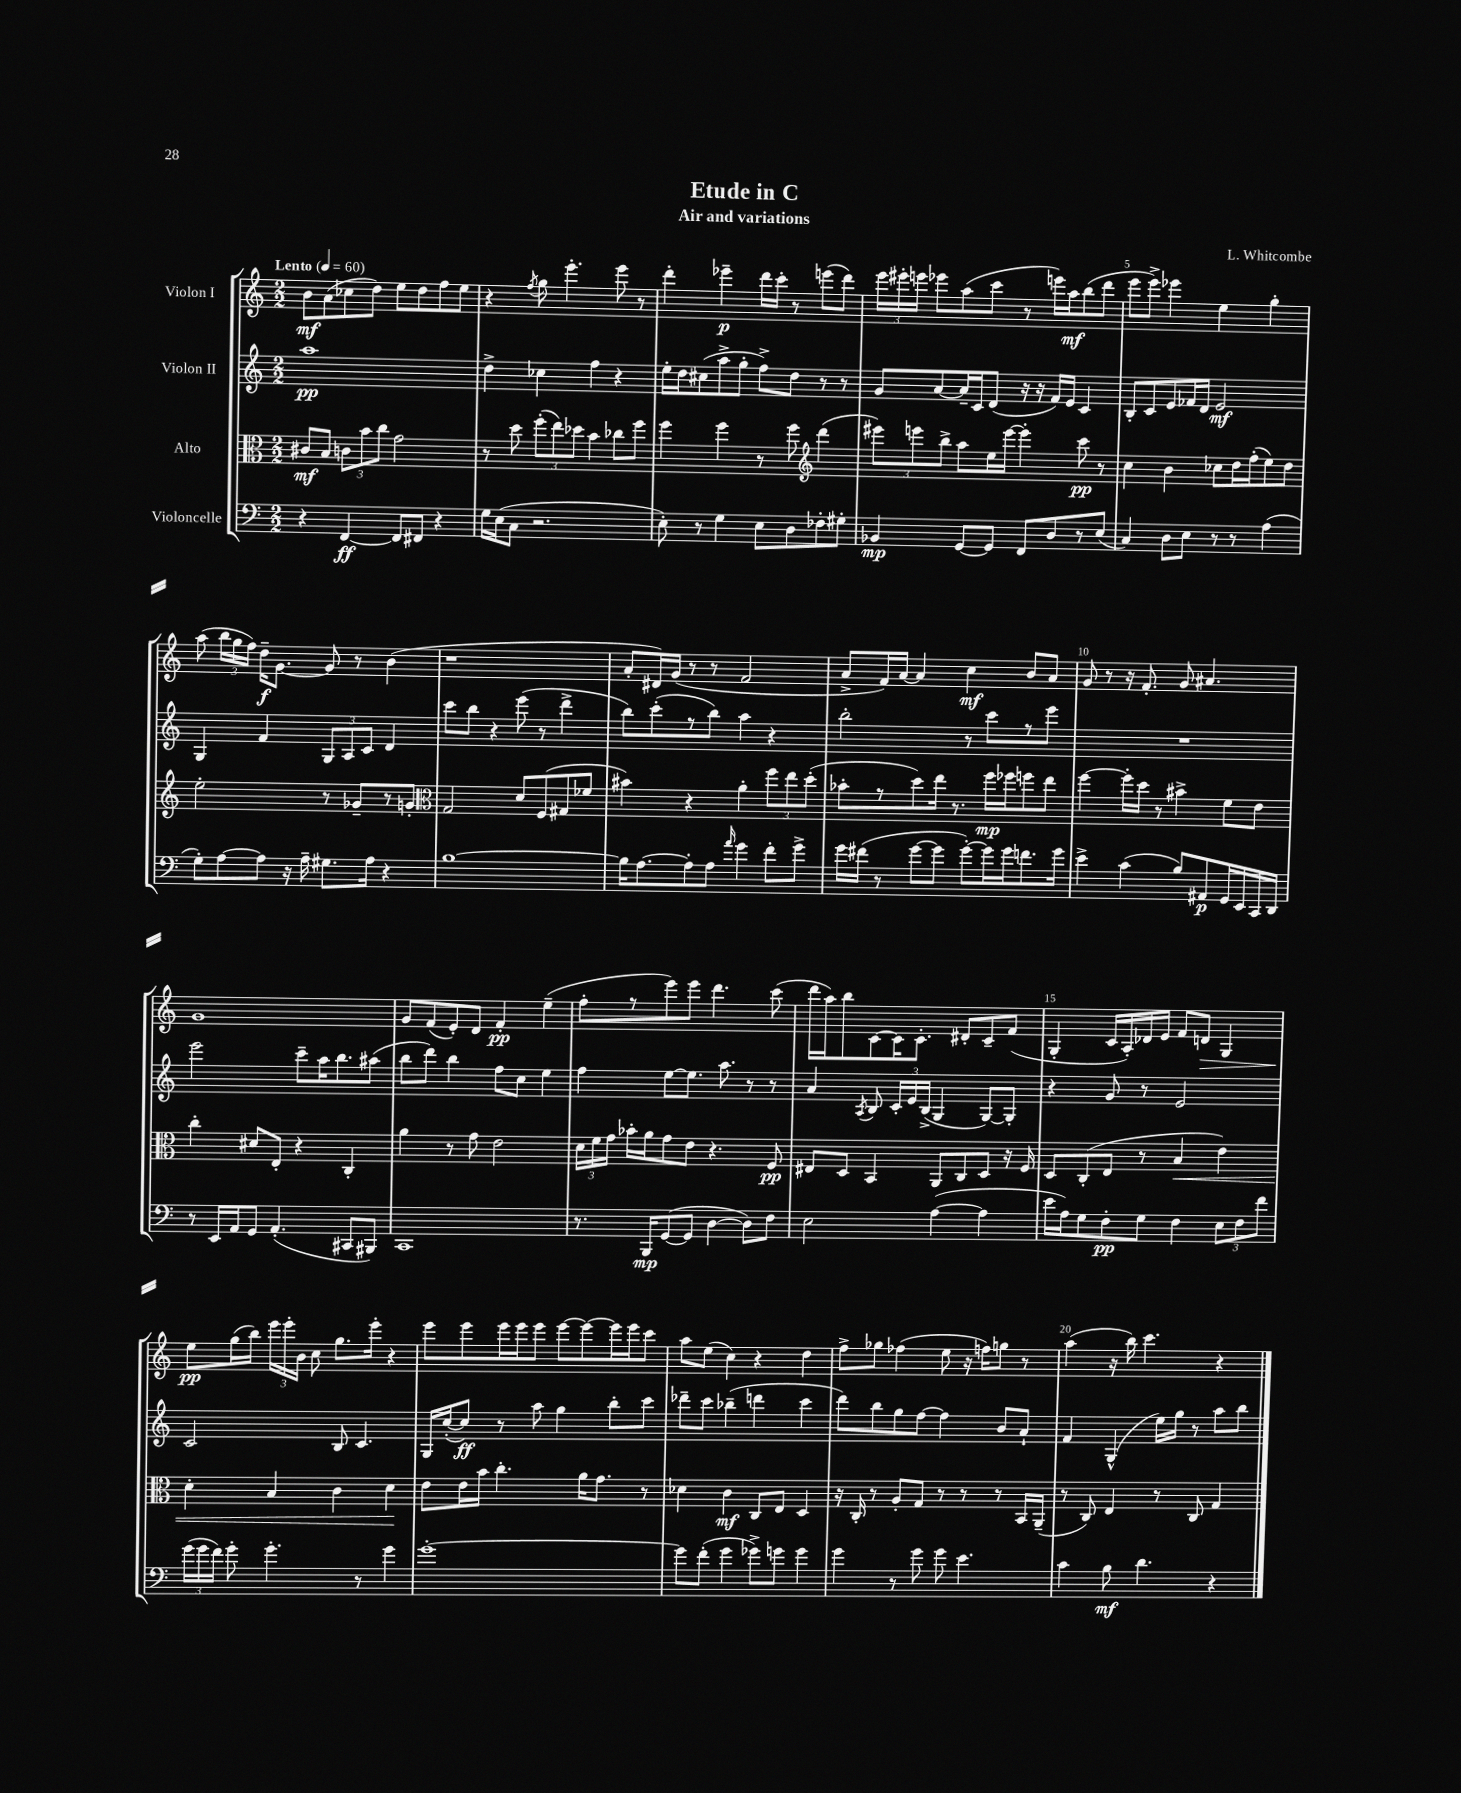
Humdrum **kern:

**kern	**dynam	**kern	**dynam	**kern	**dynam	**kern	**dynam
*part4	*part4	*part3	*part3	*part2	*part2	*part1	*part1
*staff4	*staff4	*staff3	*staff3	*staff2	*staff2	*staff1	*staff1
*I"Violoncelle	*	*I"Alto	*	*I"Violon II	*	*I"Violon I	*
*clefF4	*	*clefC3	*	*clefG2	*	*clefG2	*
*k[]	*	*k[]	*	*k[]	*	*k[]	*
*M2/2	*	*M2/2	*	*M2/2	*	*M2/2	*
*MM60	*	*MM60	*	*MM60	*	*MM60	*
=1	=1	=1	=1	=1	=1	=1	=1
!	!	!	!	!	!	!LO:TX:a:B:t=Lento	!
4r	.	8c#X/L	mf	1aa	pp	8b\L	mf
.	.	8B/J	.	.	.	(8a\	.
[4FF/	ff	12cn\L	.	.	.	8cc-X\	.
.	.	12b\	.	.	.	.	.
.	.	.	.	.	.	8dd\J)	.
.	.	12cc\J	.	.	.	.	.
8FF/L]	.	2g\	.	.	.	8ee\L	.
8FF#X/J	.	.	.	.	.	8dd\	.
4r	.	.	.	.	.	8ff\	.
.	.	.	.	.	.	8ee\J	.
=2	=2	=2	=2	=2	=2	=2	=2
16G\LL	.	8r	.	4dd^\	.	4r	.
(16E\J	.	.	.	.	.	.	.
8C\J	.	8dd\	.	.	.	.	.
.	.	.	.	.	.	8qff/	.
2.r	.	(12ff'\L	.	4cc-X\	.	8gg\	.
.	.	12ee\)	.	.	.	.	.
.	.	.	.	.	.	4.eee'\	.
.	.	12dd-X\J	.	.	.	.	.
.	.	4b\	.	4ff\	.	.	.
.	.	8cc-X\L	.	4r	.	8eee\	.
.	.	8ff\J	.	.	.	8r	.
=3	=3	=3	=3	=3	=3	=3	=3
8E'\)	.	4ff\	.	16ee'\LL	.	4ddd'\	.
.	.	.	.	16dd\J	.	.	.
8r	.	.	.	(8cc#X\	.	.	.
4G\	.	4ff\	.	8aa^\	.	4eee-X~\	p
.	.	.	.	8gg'\J	.	.	.
8E\L	.	8r	.	8ff^\L)	.	16ddd\LL	.
.	.	.	.	.	.	16ccc'\JJ	.
8D\	.	8ff\	.	8dd\J	.	8r	.
*	*	*clefG2	*	*	*	*	*
8F-X'\	.	(4ddd\	.	8r	.	(8eeen\L	.
8G#X'\J	.	.	.	8r	.	8ddd\J)	.
=4	=4	=4	=4	=4	=4	=4	=4
4BB-X/	mp	12eee#X\L)	.	8g/L	.	24eee\LL	.
.	.	.	.	.	.	24eee#X'\	.
.	.	12eeen\	.	.	.	24eeen\JJ	.
.	.	.	.	[8a/	.	8eee-X\L	.
.	.	12bb^\J	.	.	.	.	.
[8GG/L	.	8aa\L	.	16a~/L]	.	(8aa\	.
.	.	.	.	16c/J	.	.	.
8GG/J]	.	16ee\L	.	(8d/J	.	8ccc\J	.
.	.	[16eee\JJ	.	.	.	.	.
8FF/L	.	4eee'\]	.	16r	.	8r	.
.	.	.	.	16r	.	.	.
8D/	.	.	.	16f/LL)	.	16eeen\LL)	.
.	.	.	.	16e/JJ	.	16aa\J	mf
8r	.	8ccc\	pp	4c/	.	(8bb\	.
(8E/J	.	8r	.	.	.	8ddd\J	.
=5	=5	=5	=5	=5	=5	=5	=5
4C/)	.	4cc\	.	8B'/L	.	8eee\L	.
.	.	.	.	8c/	.	8eee^\J)	.
8D\L	.	4b\	.	8e/	.	4eee-X\	.
8E\J	.	.	.	16f-X/L	.	.	.
.	.	.	.	16d/JJ	.	.	.
8r	.	8cc-X\L	.	2e/	mf	4ee\	.
8r	.	16dd\L	.	.	.	.	.
.	.	(16ff'\J	.	.	.	.	.
(4A\	.	8ee\)	.	.	.	4gg'\	.
.	.	8dd\J	.	.	.	.	.
!!LO:LB:g=z
=6	=6	=6	=6	=6	=6	=6	=6
8G'\L)	.	2ee'\	.	4G/	.	(8aa\	.
[8A\	.	.	.	.	.	24bb\LL	.
.	.	.	.	.	.	24gg\	.
.	.	.	.	.	.	24ff\JJ)	.
8A\J]	.	.	.	4f/	.	16dd~\KL	f
.	.	.	.	.	.	[8.g\J	.
16r	.	.	.	.	.	.	.
16A~\	.	.	.	.	.	.	.
8.G#X\L	.	8r	.	12G/L	.	8g/]	.
.	.	.	.	12A/	.	.	.
.	.	8g-X~/L	.	.	.	8r	.
.	.	.	.	12c/J	.	.	.
16A\Jk	.	.	.	.	.	.	.
4r	.	8r	.	4d/	.	(4b\	.
.	.	8gn'/J	.	.	.	.	.
=7	=7	=7	=7	=7	=7	=7	=7
*	*	*clefC3	*	*	*	*	*
[1B	.	2G/	.	8ccc\L	.	1r	.
.	.	.	.	8bb\J	.	.	.
.	.	.	.	4r	.	.	.
.	.	8d/L	.	(8eee\	.	.	.
.	.	(8F/	.	8r	.	.	.
.	.	8G#X/	.	4ddd^\	.	.	.
.	.	8f-X/J	.	.	.	.	.
=8	=8	=8	=8	=8	=8	=8	=8
16B\KL]	.	4b#X\)	.	8bb\L)	.	8a'/L	.
[8.A\	.	.	.	.	.	.	.
.	.	.	.	(8ccc'\	.	16d#X/L)	.
.	.	.	.	.	.	(16g/JJ	.
8A'\]	.	4r	.	8r	.	8r	.
8A\J	.	.	.	8bb\J)	.	8r	.
16qqa/	.	.	.	.	.	.	.
4g\	.	4a'\	.	4aa\	.	2f/	.
8f'\L	.	12ff\L	.	4r	.	.	.
.	.	12ee\	.	.	.	.	.
8g^\J	.	.	.	.	.	.	.
.	.	(12dd'\J	.	.	.	.	.
=9	=9	=9	=9	=9	=9	=9	=9
16g\LL	.	8b-X'\L	.	2bb'\	.	8a^/L	.
(16f#X\JJ	.	.	.	.	.	.	.
8r	.	8r	.	.	.	16f/L)	.
.	.	.	.	.	.	[16a/JJ	.
[8g\L	.	8dd\)	.	.	.	4a/]	.
8g\J]	.	16ee\Jk	.	.	.	.	.
.	.	8.r	.	.	.	.	.
[8g'\L)	.	.	.	8r	.	4cc\	mf
16g\L]	.	16ff\LL	mp	8ccc\L	.	.	.
16g\J	.	16ff-X\J	.	.	.	.	.
8.fn\	.	8ffn\	.	8r	.	8b/L	.
.	.	8ee\J	.	8eee\J	.	8a/J	.
16g\Jk	.	.	.	.	.	.	.
=10	=10	=10	=10	=10	=10	=10	=10
4e^\	.	[4ff\	.	1r	.	8g/	.
.	.	.	.	.	.	8r	.
(4c\	.	16ff'\LL]	.	.	.	16r	.
.	.	16dd\JJ	.	.	.	8.f'/	.
.	.	8r	.	.	.	.	.
8B/L)	.	4b#X^\	.	.	.	8g/	.
8AA#X/	p	.	.	.	.	4.a#X/	.
16GG/L	.	8f\L	.	.	.	.	.
16EE/	.	.	.	.	.	.	.
16CC/	.	8e\J	.	.	.	.	.
16DD/JJ	.	.	.	.	.	.	.
!!LO:LB:g=z
=11	=11	=11	=11	=11	=11	=11	=11
8r	.	4cc'\	.	2eee\	.	1g	.
16EE/LL	.	.	.	.	.	.	.
16AA/J	.	.	.	.	.	.	.
8GG/J	.	8d#X/L	.	.	.	.	.
(4.AA'/	.	8E'/J	.	.	.	.	.
.	.	4r	.	8ccc~\L	.	.	.
.	.	.	.	16aa\K	.	.	.
.	.	.	.	8.bb\	.	.	.
8CC#X/L	.	4C'/	.	.	.	.	.
8BBB#X/J)	.	.	.	(8aa#X\J	.	.	.
=12	=12	=12	=12	=12	=12	=12	=12
1CC	.	4a\	.	8bb\L	.	8g/L	.
.	.	.	.	8ddd\J)	.	(8f/	.
.	.	8r	.	4bb\	.	8e'/)	.
.	.	8g\	.	.	.	8d/J	.
.	.	2e\	.	8ff\L	.	4f'/	pp
.	.	.	.	8cc\J	.	.	.
.	.	.	.	4ee\	.	(4ee~\	.
=13	=13	=13	=13	=13	=13	=13	=13
8.r	.	24d\LL	.	4ff\	.	8ff'\L	.
.	.	24f\	.	.	.	.	.
.	.	24g\JJ	.	.	.	.	.
.	.	16b-X'\LL	.	.	.	8r	.
16BBB/KL	mp	16a\J	.	.	.	.	.
([8GG/	.	8g\	.	[8ee\L	.	8eee\)	.
8GG/J]	.	8e\J	.	8.ee\J]	.	8eee\J	.
[4D\	.	4.r	.	.	.	4.ddd\	.
.	.	.	.	8.aa\	.	.	.
8D\L])	.	.	.	8r	.	.	.
8F\J	.	8F/	pp	8r	.	(8ccc\	.
=14	=14	=14	=14	=14	=14	=14	=14
2E\	.	8E#X/L	.	4a/	.	16ddd\LL	.
.	.	.	.	.	.	16aa\J)	.
.	.	8D/J	.	.	.	8bb\	.
.	.	.	.	8qA/	.	.	.
.	.	4BB/	.	8B/	.	[8c\	.
.	.	.	.	24c'/LL	.	16c\K]	.
.	.	.	.	24e/	.	.	.
.	.	.	.	.	.	8.c'\J	.
.	.	.	.	(24B^/JJ	.	.	.
([4A\	.	8AA/L	.	4G/	.	.	.
.	.	8C/	.	.	.	8d#X'/L	.
4A\]	.	8D/J	.	[8G/L)	.	8c~/	.
.	.	16r	.	8G'/J]	.	(8f/J	.
.	.	16F/	.	.	.	.	.
=15	=15	=15	=15	=15	=15	=15	=15
16e\LL	.	8D/L	.	4r	.	4G'/	.
16A\J)	.	.	.	.	.	.	.
8G\	.	(8C'/	.	.	.	.	.
8F'\	pp	8E/J	.	8g/	.	16c/LL	.
.	.	.	.	.	.	16A'/)	.
8G\J	.	8r	.	8r	.	16d-X/	.
.	.	.	.	.	.	16e/JJ	.
!	!	!	!LO:HP:b	!	!	!	!
4F\	.	4B/	<	2e/	.	8f/L	.
!	!	!	!	!	!	!	!LO:HP:b
.	.	.	.	.	.	8dn/J	>
12E\L	.	4e\)	.	.	.	4G/	.
12F\	.	.	.	.	.	.	.
12f\J	.	.	.	.	.	.	.
!!LO:LB:g=z
=16	=16	=16	=16	=16	=16	=16	=16
(24g\LL	.	4d'\	.	2c/	.	8ee\L	pp
24g\	.	.	.	.	.	.	.
24f\JJ)	.	.	.	.	.	.	.
8g'\	.	.	.	.	.	(16gg\L	]
.	.	.	.	.	.	16bb\JJ)	.
4.g'\	.	4B/	.	.	.	24eee\LL	.
.	.	.	.	.	.	24eee'\	.
.	.	.	.	.	.	24b\JJ	.
.	.	.	.	.	.	8cc\	.
.	.	4c\	.	8B/	.	8.gg\L	.
8r	.	.	.	4.c/	.	.	.
.	.	.	.	.	.	16eee'\Jk	.
4g\	.	4d\	.	.	.	4r	.
.	.	.	[	.	.	.	.
=17	=17	=17	=17	=17	=17	=17	=17
[1g'	.	8e\L	.	16G/LL	.	8eee\L	.
.	.	.	.	([16cc'/J	.	.	.
.	.	16e\L	.	8cc/J])	ff	8eee\	.
.	.	16b\JJ	.	.	.	.	.
.	.	4.cc'\	.	8r	.	16eee\L	.
.	.	.	.	.	.	16eee\J	.
.	.	.	.	8aa\	.	8eee\J	.
.	.	.	.	4gg\	.	[8eee\L	.
.	.	16a\KL	.	.	.	8eee\_	.
.	.	8.g\J	.	.	.	.	.
.	.	.	.	8bb'\L	.	16eee\L]	.
.	.	.	.	.	.	16eee\J	.
.	.	8r	.	8ccc\J	.	8ccc\J	.
=18	=18	=18	=18	=18	=18	=18	=18
8g\L]	.	4d-X\	.	8ddd-X~\L	.	8aa\L	.
(8f'\J	.	.	.	8ccc\J	.	(8ee\J	.
4g\	.	4c\	mf	(4bb-X~\	.	4cc\)	.
8g-X^\L)	.	8C/L	.	4dddn\	.	4r	.
8gn\J	.	8E/J	.	.	.	.	.
4g\	.	4D/	.	4ccc\	.	4dd\	.
=19	=19	=19	=19	=19	=19	=19	=19
4g\	.	16r	.	8ddd\L)	.	8ff^\L	.
.	.	16C'/	.	.	.	.	.
.	.	8r	.	8bb\	.	8gg-X\J	.
8r	.	8A'/L	.	8gg\	.	(4ff-X\	.
8g\	.	8G/J	.	[8ff\J	.	.	.
8g\	.	8r	.	4ff\]	.	8ee\	.
4.e\	.	8r	.	.	.	16r	.
.	.	.	.	.	.	16ffn\KL)	.
.	.	8r	.	8b/L	.	8ggn\J	.
.	.	16BB/LL	.	8a`/J	.	8r	.
.	.	(16AA~/JJ	.	.	.	.	.
=20	=20	=20	=20	=20	=20	=20	=20
4c\	.	8r	.	4f/	.	(4aa\	.
.	.	8C/)	.	.	.	.	.
8B\	mf	4E/	.	(4G^^/	.	16r	.
.	.	.	.	.	.	16bb\)	.
4.d\	.	.	.	.	.	4.ccc\	.
.	.	8r	.	16ee\LL)	.	.	.
.	.	.	.	16gg\JJ	.	.	.
.	.	8C/	.	8r	.	.	.
4r	.	4G/	.	8aa\L	.	4r	.
.	.	.	.	8bb\J	.	.	.
==	==	==	==	==	==	==	==
*-	*-	*-	*-	*-	*-	*-	*-
